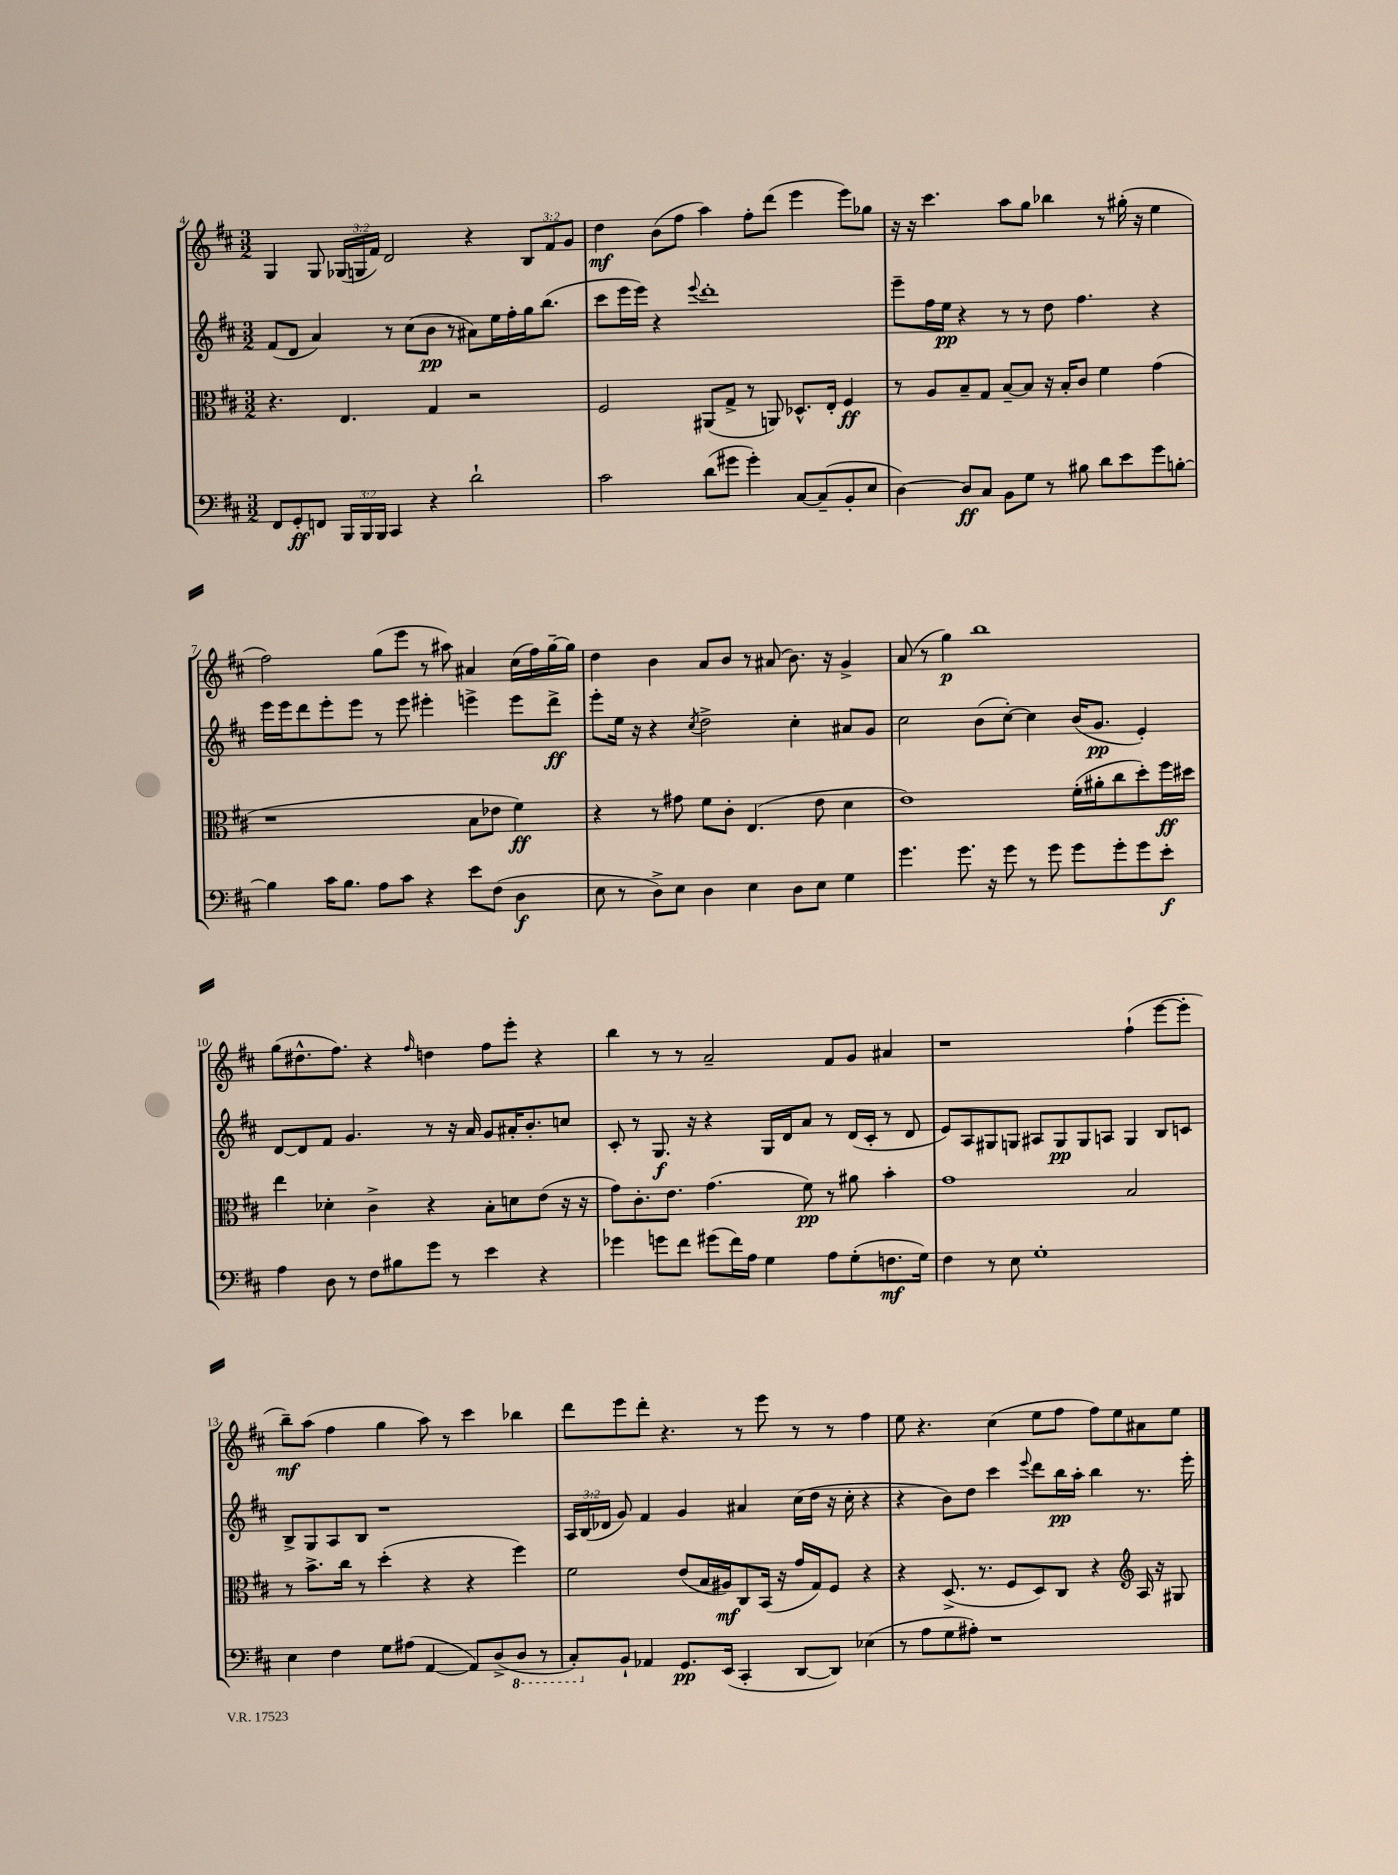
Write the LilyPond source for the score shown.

<<
\new StaffGroup <<
\new Staff = "s0" {
    \clef treble \key d \major \numericTimeSignature \time 3/2 \override Staff.TupletNumber.text = #tuplet-number::calc-fraction-text
    \autoBeamOff g4 g8 \tuplet 3/2 { ges16[( g16 fis'16]) } d'2 r4 \tuplet 3/2 { b8[ fis'8 g'8] } |
    d''4\mf b'8[( fis''8] a''4) fis''8[-. d'''8]( e'''4 e'''8[) ges''8] |
    r16 r16 cis'''4. a''8[ g''8] bes''4 r8 gis''16-.( r16 e''4 |
    fis''2) g''8[( e'''8] r8 ais''8) ais'4 cis''16[( fis''16) g''16~-- g''16] |
    d''4 b'4 a'8[ b'8] r8 ais'8( b'8.) r16 g'4-> |
    a'8( r8 g''4\p) b''1 |
    g''8[( dis''8.-^ fis''8.]) r4 \grace { fis''16 } d''4 fis''8[ e'''8]-. r4 |
    b''4 r8 r8 a'2-- fis'8[ g'8] ais'4 |
    r1 fis''4-!( e'''8[~ e'''8]-. |
    b''8[--\mf) a''8]( fis''4 g''4 a''8) r8 cis'''4 bes''4 |
    d'''8[ e'''8 d'''8]-. r4. r8 e'''8 r8 r8 fis''4 |
    e''8 r4. cis''4( e''8[ fis''8] fis''8[) e''8 ais'8 e''8] \bar "|." |
}
\new Staff = "s1" {
    \clef treble \key d \major \numericTimeSignature \time 3/2 \override Staff.TupletNumber.text = #tuplet-number::calc-fraction-text
    \autoBeamOff fis'8[( d'8] a'4) r8 cis''8[( b'8]\pp r8 ais'8[) e''16 fis''16-. g''16 b''8.]( |
    cis'''8[ e'''16 e'''16]) r4 \appoggiatura { e'''8 } d'''1-. |
    e'''8[-- fis''16 e''16]\pp r4 r8 r8 d''8 fis''4. r4 |
    e'''16[ e'''16 d'''8 e'''8-. e'''8] r8 e'''8 eis'''4-. e'''4-> e'''8[ d'''8]->\ff |
    e'''8[-. e''16] r16 r4 \acciaccatura { cis''8 } d''2-> cis''4-. ais'8[ g'8] |
    cis''2 b'8[( cis''8]~-.) cis''4 b'16[( g'8.]\pp e'4-.) |
    d'8[~ d'8 fis'8] g'4. r8 r16 a'16 g'8[ ais'16-. b'8.-. c''8] |
    cis'8-. r8 g8.\f r16 r4 g16[ d'16 a'8] r8 d'16[( cis'16]-. r8 d'8 |
    e'8[) a8 gis8 g8] ais8[ g8\pp g8 a8] g4 b8[ c'8] |
    b8[-> g8 a8 b8] r1 |
    \tuplet 3/2 { a16[ b16( des'16] } g'8) fis'4 g'4 ais'4 cis''16[( d''16] r16 cis''16-. r4 |
    r4 b'8[) d''8] cis'''4 \appoggiatura { e'''8 } d'''8[ b''16\pp a''16]-. b''4 r8. e'''16-. \bar "|." |
}
\new Staff = "s2" {
    \clef alto \key d \major \numericTimeSignature \time 3/2
    \autoBeamOff r4. e4. g4 r2 |
    fis2 ais,8[( g8]-> r8 a,8) des8.[-^ e16]-. fis4\ff |
    r8 a8[ b8-- g8] b8[~-- b8] r16 b16[-. cis'8] fis'4 g'4( |
    r1 b8[ ees'8] fis'4\ff) |
    r4 r8 gis'8 fis'8[ cis'8]-. e4.( e'8 d'4 |
    e'1) fis'16[-.( ais'16-. cis''8 d''8-.) fis''16\ff dis''16] |
    e''4 des'4-. cis'4-> r4 b8[-. d'8 e'8]( r16 r16 |
    g'8[) cis'8.-. e'8.] g'4.( fis'8\pp) r8 ais'8 b'4-. |
    g'1 b2 |
    r8 b'8.[-> cis''16] r8 d''4-.( r4 r4 fis''4) |
    fis'2 e'8[( b16 ais16\mf) cis8 b,16]( r16 g'16[ g16) fis8] r4 |
    r4 d8.->( r8. fis8[ d8) cis8] r4 \clef treble a16 r16 gis8 \bar "|." |
}
\new Staff = "s3" {
    \clef bass \key d \major \numericTimeSignature \time 3/2 \override Staff.TupletNumber.text = #tuplet-number::calc-fraction-text
    \autoBeamOff fis,8[ g,8-.\ff f,8] \tuplet 3/2 { b,,16[ b,,16 b,,16] } cis,4 r4 d'2-! |
    cis'2 d'8[( gis'8] gis'4-.) cis8[~ cis8--( b,8-. e8] |
    d4~) d8[\ff cis8] b,8[ g8] r8 bis8 d'8[ e'8 g'8 b8]~-. |
    b4 cis'16[ b8.] a8[ cis'8] r4 e'8[ fis8]( d4\f |
    e8 r8 d8[->) e8] d4 e4 d8[ e8] g4 |
    g'4. g'8. r16 g'8 r8 g'8 g'8[ g'8-. g'8 e'8]-.\f |
    a4 d8 r8 fis8[ bis8 g'8] r8 e'4 r4 |
    ges'4 g'8[ fis'8] gis'8[( fis'16) a16] g4 a8[ g8-.( f8.\mf g16]) |
    fis4 r8 e8 g1-. |
    e4 fis4 g8[ ais8]( a,4~ a,8[) d8->( \ottava #-1 d,8] r8 |
    cis,8[-.) \ottava #0 b,8]-! aes,4 g,8.[\pp e,16]( cis,4-. d,8[~ d,8]) ees4( |
    r8 a8[ g8 ais8]-.) r1 \bar "|." |
}
>>
>>
\layout { \context { \Score currentBarNumber = #4 } }
